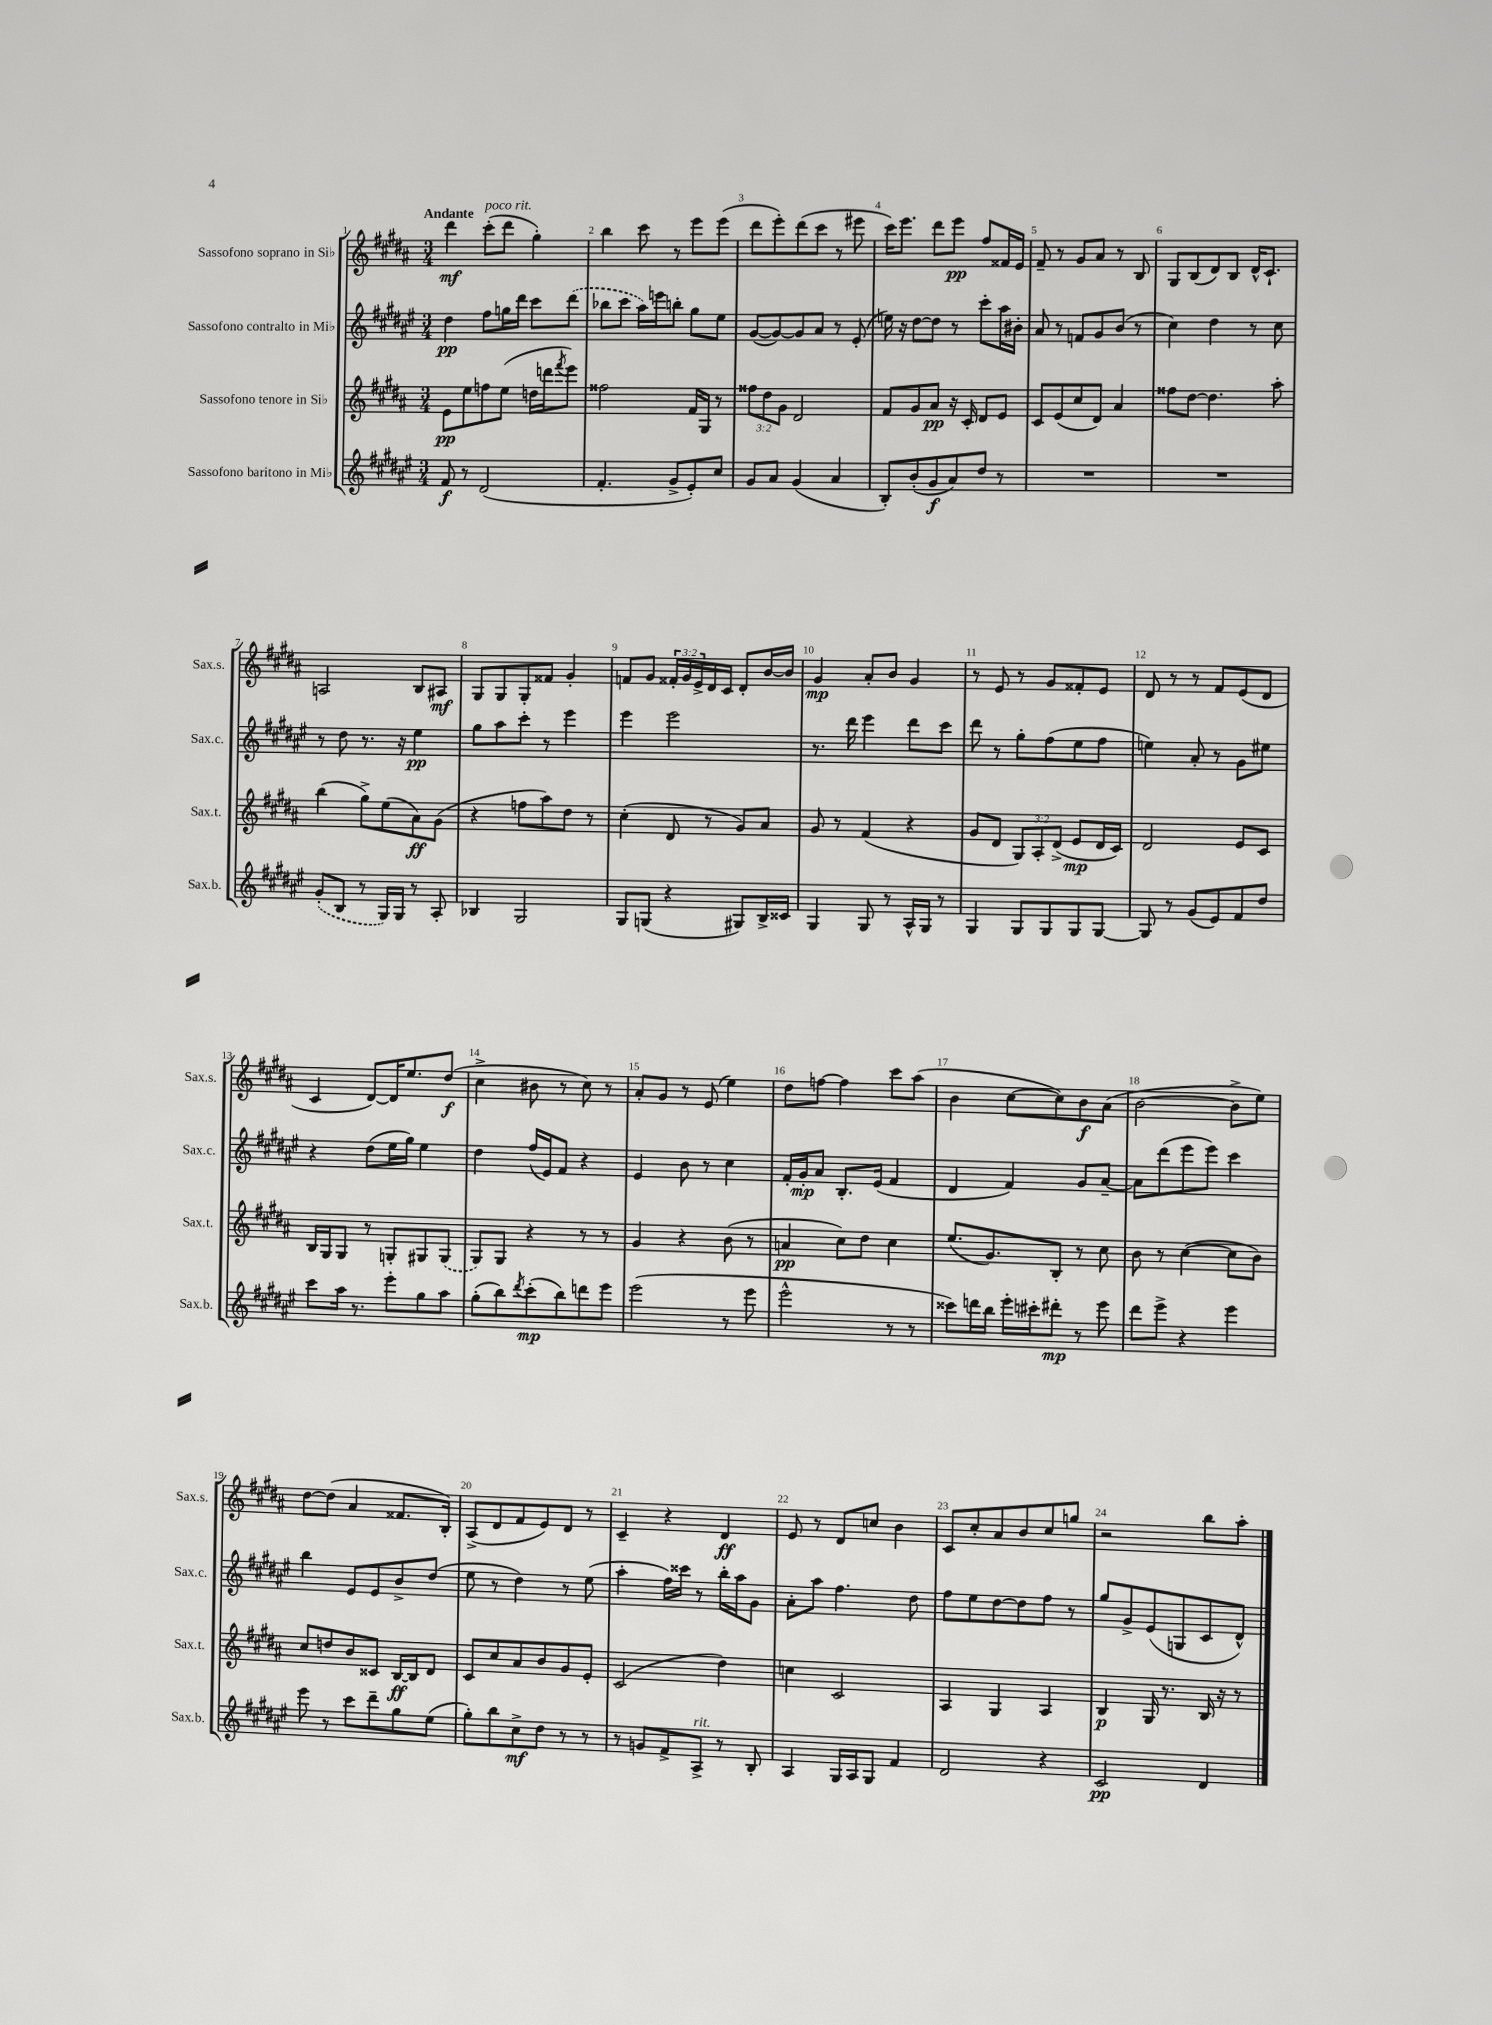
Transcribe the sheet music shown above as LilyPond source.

<<
\new StaffGroup <<
\new Staff = "s0" \with { instrumentName = "Sassofono soprano in Sib" shortInstrumentName = "Sax.s." } {
    \clef treble \key b \major \numericTimeSignature \time 3/4 \override Staff.TupletNumber.text = #tuplet-number::calc-fraction-text \tempo "Andante"
    dis'''4\mf cis'''8-.^\markup { \italic "poco rit." }( dis'''8 gis''4-.) |
    b''4 cis'''8 r8 e'''8 e'''8( |
    dis'''8 e'''8-.) dis'''8( cis'''8 r8 eis'''8 |
    cis'''16) e'''8. dis'''8 e'''8\pp fis''8 fisis'16 e'16 |
    fis'8-- r8 gis'8 ais'8 r8 b8 |
    gis8 b8( dis'8) b8 dis'16-^ cis'8.-! |
    a2 b8 ais8\mf |
    gis8 gis8 gis8-. fisis'8 gis'4-. |
    f'8 gis'8 \tuplet 3/2 { fisis'16-. gis'16 e'16-> } dis'16 cis'16 dis'8-. b'16~ b'16 |
    gis'4\mp ais'8-. b'8 gis'4 |
    r8 e'8 r8 gis'8 fisis'8-. e'8 |
    dis'8 r8 r8 fis'8 e'8( dis'8 |
    cis'4 dis'8~) dis'16 e''8. dis''8\f( |
    cis''4-> bis'8 r8 cis''8) r8 |
    ais'8-. gis'8 r8 e'8( e''4) |
    dis''8 f''8~ f''4 cis'''8 ais''8( |
    b'4 cis''8~ cis''8) b'8\f ais'8( |
    b'2~ b'8-> e''8) |
    dis''8~ dis''8( ais'4 fisis'8. b16-.) |
    ais8->( dis'8 fis'8 e'8) dis'8 r8 |
    cis'4-- r4 dis'4\ff |
    e'8 r8 dis'8 c''8 b'4 |
    cis'8 cis''8-. ais'8 b'8 cis''8 g''8 |
    r2 b''8 ais''8-. \bar "|." |
}
\new Staff = "s1" \with { instrumentName = "Sassofono contralto in Mib" shortInstrumentName = "Sax.c." } {
    \clef treble \key fis \major \numericTimeSignature \time 3/4
    dis''4\pp fis''8 g''16 dis'''16 cis'''8 \once \slurDashed dis'''8( |
    bes''8 cis'''8 ais''16) e'''16 b''8-. gis''8 eis''8 |
    gis'8~( gis'8~) gis'8 ais'8 r8 eis'8-.( |
    e''16) r16 dis''8~ dis''8 r8 cis'''8-. ais''16 bis'16-. |
    ais'8 r8 f'8 gis'8 b'8( r8 |
    cis''4) dis''4 r8 cis''8 |
    r8 dis''8 r8. r16 eis''4\pp |
    gis''8 ais''8 cis'''8-. r8 eis'''4 |
    eis'''4 eis'''2 |
    r8. dis'''16 eis'''4 dis'''8 cis'''8 |
    dis'''8 r8 gis''8-. fis''8( eis''8 fis''8 |
    e''4) ais'8-. r8 gis'8 eis''8 |
    r4 dis''8( eis''16 gis''16) eis''4 |
    dis''4 fis''16( eis'16) fis'8 r4 |
    eis'4 b'8 r8 cis''4 |
    fis'16-. gis'16-.\mp ais'8 b8.-. eis'16( fis'4 |
    dis'4 fis'4) gis'8 ais'8~-- |
    ais'8 dis'''8( eis'''8 eis'''8) cis'''4 |
    b''4 eis'8 eis'8 b'8-> dis''8( |
    eis''8 r8 dis''4) r8 eis''8( |
    ais''4-. fis''16) cisis'''16 r8 b''16-. ais''16 gis'8 |
    ais'8-. ais''8 fis''4. dis''8 |
    fis''8 eis''8 dis''8~ dis''8 fis''8 r8 |
    gis''8 gis'8-> eis'8( g8 cis'8 dis'8-^) \bar "|." |
}
\new Staff = "s2" \with { instrumentName = "Sassofono tenore in Sib" shortInstrumentName = "Sax.t." } {
    \clef treble \key b \major \numericTimeSignature \time 3/4 \override Staff.TupletNumber.text = #tuplet-number::calc-fraction-text
    e'8\pp e''8 f''8 e''8( d''16 d'''16 \acciaccatura { fis'''8 } e'''8) |
    fisis''2 fis'16 gis16 r8 |
    \tuplet 3/2 { fisis''8 dis''8 gis'8 } dis'2 |
    fis'8 gis'8 ais'8\pp r16 cis'16-. dis'8 e'8 |
    cis'8 e'8( cis''8 dis'8) ais'4 |
    fisis''8 dis''8~ dis''4. ais''8-. |
    b''4( gis''8->) e''8( ais'8\ff) gis'8( |
    r4 f''8 ais''8) dis''8 r8 |
    cis''4-.( dis'8 r8 gis'8) ais'8 |
    gis'8 r8 fis'4( r4 |
    gis'8 dis'8 \tuplet 3/2 { gis8) ais8-. dis'8->( } e'8\mp dis'16 cis'16) |
    dis'2 e'8 cis'8 |
    b16 gis16 gis8 r8 g8-. gis8 \once \slurDashed gis8( |
    gis8) gis8 r4 r8 r8 |
    gis'4 r4 b'8( r8 |
    a'4\pp cis''8) dis''8 cis''4 |
    e''8.( gis'8.) b8-. r8 cis''8 |
    b'8 r8 cis''4~( cis''8 b'8) |
    cis''8 d''8 b'8 cisis'8 b16~\ff b16 dis'8 |
    cis'8 cis''8 ais'8 b'8 gis'8 e'8-. |
    cis'2( dis''4) |
    c''4 cis'2 |
    ais4 gis4 ais4 |
    b4\p gis16 r8. b16 r16 r8 \bar "|." |
}
\new Staff = "s3" \with { instrumentName = "Sassofono baritono in Mib" shortInstrumentName = "Sax.b." } {
    \clef treble \key fis \major \numericTimeSignature \time 3/4
    fis'8\f r8 dis'2( |
    fis'4.-. gis'8-> eis'8-.) cis''8 |
    gis'8 ais'8 gis'4( ais'4 |
    b8-.) b'8-.( gis'8\f ais'8) dis''8 r8 |
    R2. |
    R2. |
    \once \slurDashed gis'8-.( b8 r8 gis16) gis16 r8 ais8-. |
    bes4 gis2 |
    gis8 g8( r4 gis8) b16-> cisis'16 |
    gis4 gis8 r8 ais16-^ gis16 r8 |
    gis4 gis8 gis8 gis8 gis8~ |
    gis8 r8 gis'8( eis'8) fis'8 dis''8 |
    cis'''8 ais''16 r8. eis'''8-. gis''8 ais''8 |
    gis''8-.( b''8) \acciaccatura { dis'''8 } cis'''8-.\mp( b''8) d'''8 eis'''8 |
    eis'''2( r8 eis'''8 |
    eis'''2-^ r8 r8 |
    cisis'''8) d'''16 b''16 eis'''16-. cis'''16-. dis'''8-.\mp r8 eis'''8 |
    dis'''8 eis'''8-> r4 eis'''4 |
    eis'''8 r8 cis'''8 dis'''8-- gis''8 eis''8( |
    gis''8-.) b''8 cis''8->\mf dis''8 r8 r8 |
    r8 g'8 fis'8-> ais8->^\markup { \italic "rit." } r8 b8-. |
    ais4 gis16 ais16 gis8 fis'4 |
    dis'2 r4 |
    cis'2\pp dis'4 \bar "|." |
}
>>
>>
\layout { \context { \Score \override BarNumber.break-visibility = ##(#f #t #t) barNumberVisibility = #all-bar-numbers-visible } }
